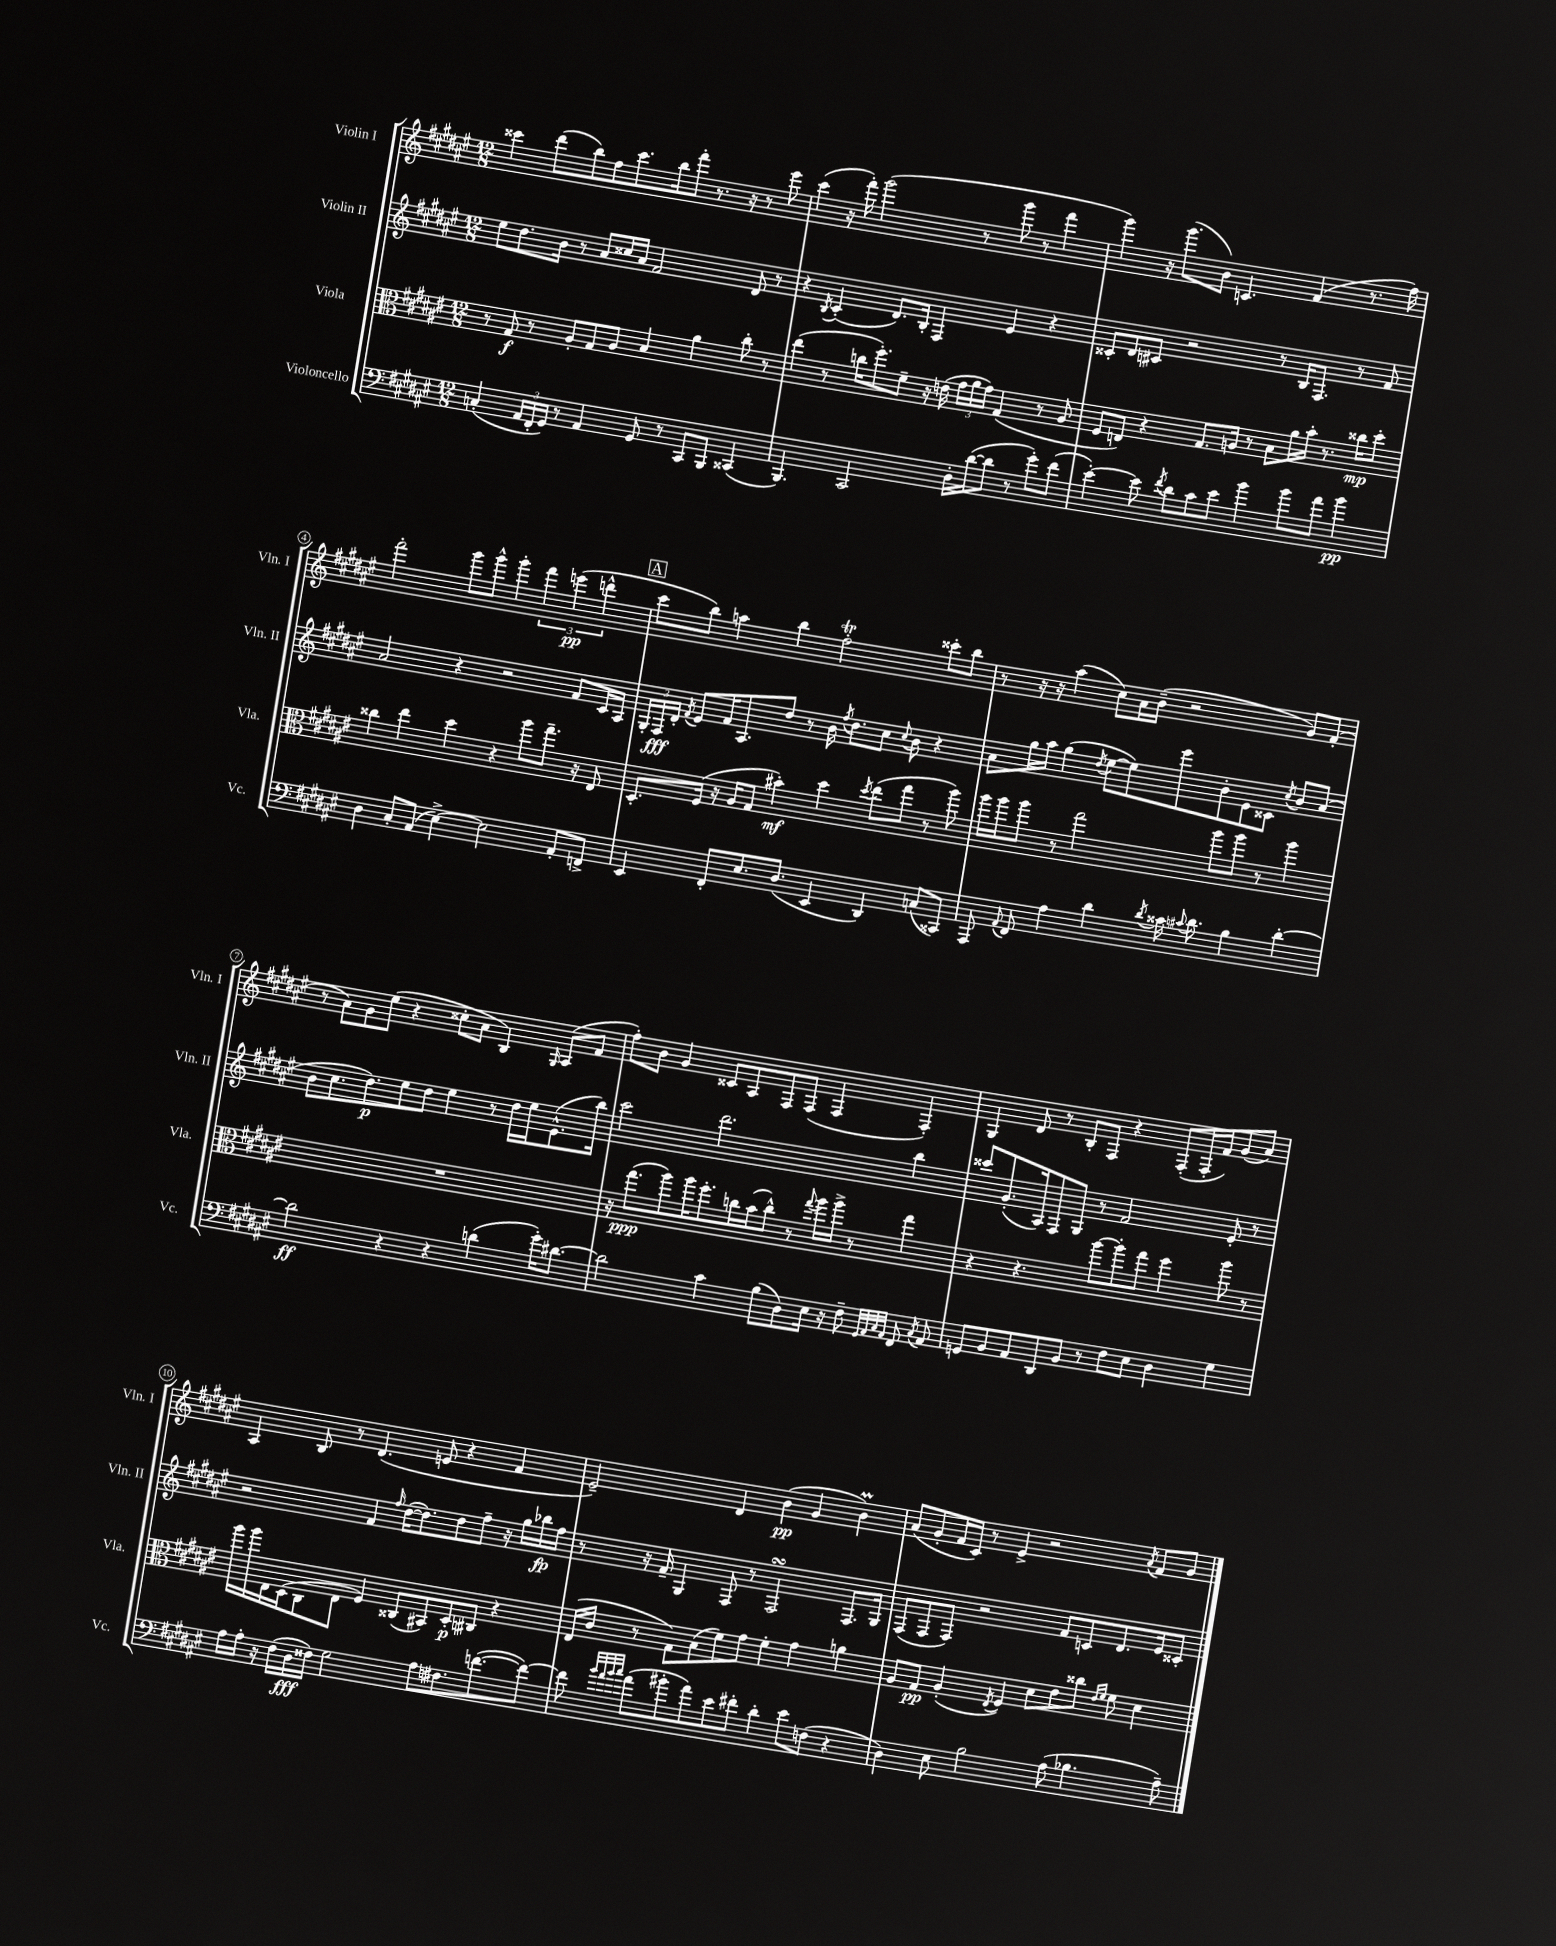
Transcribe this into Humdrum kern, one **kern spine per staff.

**kern	**kern	**kern	**kern
*staff4	*staff3	*staff2	*staff1
*clefF4	*clefC3	*clefG2	*clefG2
*k[f#c#g#d#a#e#]	*k[f#c#g#d#a#e#]	*k[f#c#g#d#a#e#]	*k[f#c#g#d#a#e#]
*M12/8	*M12/8	*M12/8	*M12/8
(4C'/	8r	8ee#\L	4ccc##\
.	8G#/	8.dd#\	.
24AA#/LL	8r	.	(8ddd#\L
24FF#'/	.	.	.
.	.	16b\Jk	.
24GG#/JJ)	.	.	.
8r	8A#'/L	8r	8bb\)
4AA#/	8G#/	8a#/L	8ff#\
.	8A#/J	16cc##/L	8.ccc##\
.	.	16a#/JJ	.
8GG#/	4B/	2f#/	.
.	.	.	16bb\k
8r	.	.	8fff#'\J
8CC#/L	4a#\	.	8.r
8BBB/J	.	.	.
.	.	.	16r
(4CC##/	8cc#'\	8d#/	8r
.	8r	8r	8eee#\
=	=	=	=
4.BBB/)	(4ee#\	4r	(4ccc#\
.	.	8qB/	.
.	8r	(4c#'/	16r
.	.	.	16fff#'\)
2CC#/	16cc\LK	.	(2ggg#\
.	8.ff#'\)	.	.
.	.	8.d#/L)	.
.	8f#~\J	.	.
.	.	16B'/Jk	.
.	16r	4F#/	.
.	(16e\	.	.
16D#'\LL	24g#\LL	.	8r
.	24a#\	.	.
([16d#\J	.	.	.
.	24g#\JJ)	.	.
8d#\]J	(4G#/	4e#/	8ggg#\
8r	.	.	8r
8g#'\L)	8r	4r	4fff#\
(8f#\J	8A#/	.	.
=	=	=	=
[4e#'\)	8F#/L	8c##'/L	4ggg#\)
.	8E/J)	8d#/	.
8e#\]	4r	8c#/J	16r
.	.	.	(8.ggg#\L
8qf#/	.	.	.
8d#\L	.	2r	.
8c#\	8.G#/L	.	8b\J)
8e#\J	.	.	4.c/
.	16A/Jk	.	.
4b\	8r	.	.
.	8B\L	8r	.
8b\L	16a#\L	16B/LK	(4f#/
.	16b'\JJ	8.F#/J	.
8a#\J	8.r	.	.
4b\	.	8r	8.r
.	16cc##\LK	.	.
.	8dd#'\J	8f#/	.
.	.	.	16ff#\)
=	=	=	=
4D#\	4cc##\	2a#/	2fff#'\
8C#'/L	4ee#\	.	.
(8AA#/J	.	.	.
[4E#^\)	4dd#\	4r	8ggg#\L
.	.	.	8ggg#^^\J
2E#\]	4r	2r	4ggg#'\
.	8aa#\L	.	6fff#\
.	8.gg#~\J	.	.
.	.	.	(6eee\
8AA#'/L	.	8f#/L	.
.	16r	.	.
.	.	.	6ddd^^\
8FF^/J	8E#/	16c#/L	.
.	.	16A#/JJ	.
=	=	=	=
4EE#/	8.D#'/L	24G#'/LL	8ccc#\L
.	.	24F#/	.
.	.	24d#'/JJ	.
.	.	8qf#/	.
.	.	8e#/L	8bb\J)
.	(16F#/Jk	.	.
8FF#'/L	16r	16f#/K	4aa\
.	16A#/LK	8.A#/	.
8.E#/	8G#/J	.	.
.	4b#'\)	8dd#/J	4bb\
(8.D#/J	.	.	.
.	.	8r	.
4EE#/	4dd#\	16b\	2ff#'\
.	.	8qff#/	.
.	.	8.dd#\L	.
.	8qdd#/	.	.
4DD#/)	(8ee#\L	8cc#\J	.
.	.	8qqcc#/	.
.	8gg#\J	8b\	.
(8C/L	8r	4r	8ccc##'\L
8CC##/J)	8aa#\)	.	8bb\J
=	=	=	=
8AAA#/	16aa#\LL	8a#\L	8r
.	16aa#\J	.	.
8qqAA#/	.	.	.
8FF#/	8aa#\J	16gg#\L	16r
.	.	16aa#\JJ	16r
4A#\	8r	(4gg#\	(4aa#\
.	2gg#\	.	.
.	.	8qdd#/	.
4d#\	.	[8ee#\L	8cc#\L)
.	.	8ee#\])	16a#\L
.	.	.	(16b~\JJ
8qd#/	.	.	.
16c##\	.	8eee#\	2r
8qqc#/	.	.	.
8.d#\	.	.	.
.	8aa#\L	8b'\	.
4B\	8aa#\J	8e#\	.
.	8r	8c##\J	.
.	.	8qcc#/	.
[4d#'\	4aa#\	8b/L	8g#/L)
.	.	(8a#/J	(8f#'/J
=	=	=	=
2d#\]	1.r	8b\L	8r
.	.	8.cc#\	8a#\L)
.	.	.	8g#\
.	.	8.dd#\)	.
.	.	.	(8ee#\J
4r	.	8ee#\	4r
.	.	8dd#\J	.
4r	.	4ee#\	8cc##'\L
.	.	.	8a#\J
(4d\	.	8r	4B/)
.	.	16dd#\LL	.
.	.	16ee#\J	.
.	.	.	16qqG#/
16g#'\LK)	.	(8.e#^^\	(8A#/L
[8.d#\J	.	.	.
.	.	.	8f#/J
.	.	16bb\Jk)	.
=	=	=	=
2d#\]	16r	2ccc#\	8ff#'\L)
.	(8.gg#\L	.	.
.	.	.	8b\J
.	8aa#\)	.	4g#/
.	16aa#\K	.	.
.	8.ff#'\	.	.
4c#\	.	2.ddd#\	8c##/L
.	16cc\L	.	8A#/
.	(16b\J	.	.
(8B\L	8cc^^\J)	.	8F#/
8D#\)	8r	.	(8F#/J
.	8qqgg#/	.	.
16E#\Jk	16aa#\LL	.	4F#/
16r	16aa#^\JJ	.	.
8F#~\	8r	.	.
32qqGG#/LLL	.	.	.
32qqAA#/	.	.	.
32qqC#/	.	.	.
32qqAA#/JJJ	.	.	.
8FF#/	4gg#\	4bb\	4F#'/)
8qC#/	.	.	.
8AA#/	.	.	.
=	=	=	=
8GG/L	4r	8ccc##/L	4G#/
8BB/	.	(8.g#'/	.
8AA#/	4.r	.	8d#/
.	.	16A#/k)	.
8DD#/	.	8F#/	8r
8BB/J	.	8G#/J	8B'/L
8r	[8aa#\L	8r	8F#/J
8F#\L	8aa#'\]	2f#/	4r
8E#\J	8gg#\J	.	.
4D#\	4ff#\	.	(8F#'/L
.	.	.	16F#'/L
.	.	.	16f#/J)
4G#\	8aa#\	8e#'/	(8g#/
.	8r	8r	8a#/J)
=	=	=	=
16A#\LL	16aa#\LL	2r	4A#/
16A#'\JJ	16aa#\	.	.
16r	16E#\	.	.
(16F#\LL	(16D#\J	.	.
16D#\	8C#\	.	8B/
16F##\JJ)	.	.	.
2G#\	8E#\J	.	8r
.	4F#/)	4f#/	(4.d#/
.	.	16qqff#/	.
.	(8C##/L	([16dd#\LK	.
.	.	8.dd#\])	.
8A#\L	8BB#/)	.	8e/
8.F#\	8D#'/	8dd#\	4r
.	8C#/J	8ff#~\J	.
([8.f\	.	.	.
.	4r	16r	4f#/
.	.	16gg#\LL	.
8f\_J)	.	16bb-\	.
.	.	16ff#\JJ	.
=	=	=	=
8f\]	(16E#/LL	8r	2e#~/)
.	16c#/JJ	.	.
32qqb/LLL	.	.	.
32qqa#/	.	.	.
32qqb/	.	.	.
32qqcc#/JJJ	.	.	.
(8a#\L	8r	16r	.
.	.	16f#~/	.
8b#'\	8G#\L)	4G#/	.
8a#\)	(8B\	.	.
8e#\	8f#\)	8F#/	4d#/
8f#'\J	8g#\J	8r	.
4d#'\	4f#'\	2F#/	(4b\
8e#\L	4g#\	.	4g#/
(8F\J	.	.	.
4r	4a\	8.F#/L	4b\)
.	.	16G#/Jk	.
=	=	=	=
4D#\)	8A#/L	(8F#/L	(8a#/L
.	8G#/J	8F#/	8g#'/
8E#\	(4A#'/	8F#/J)	16f#/L
.	.	.	16c#/JJ)
2B\	.	2r	8r
.	8qE#/	.	.
.	4F#/)	.	4e#^/
.	8d#\L	.	2r
(8A#\	8e#\	8f#/L	.
4.B-\	8cc##\J	8c/	.
.	16qqe#/LL	.	.
.	16qqf#/JJ	.	.
.	8f#\	8.d#/	.
.	.	.	8qa#/
.	4d#\	.	8f#/L
.	.	16e#/k	.
8A#~\)	.	8c##'/J	8g#/J
==	==	==	==
*-	*-	*-	*-
